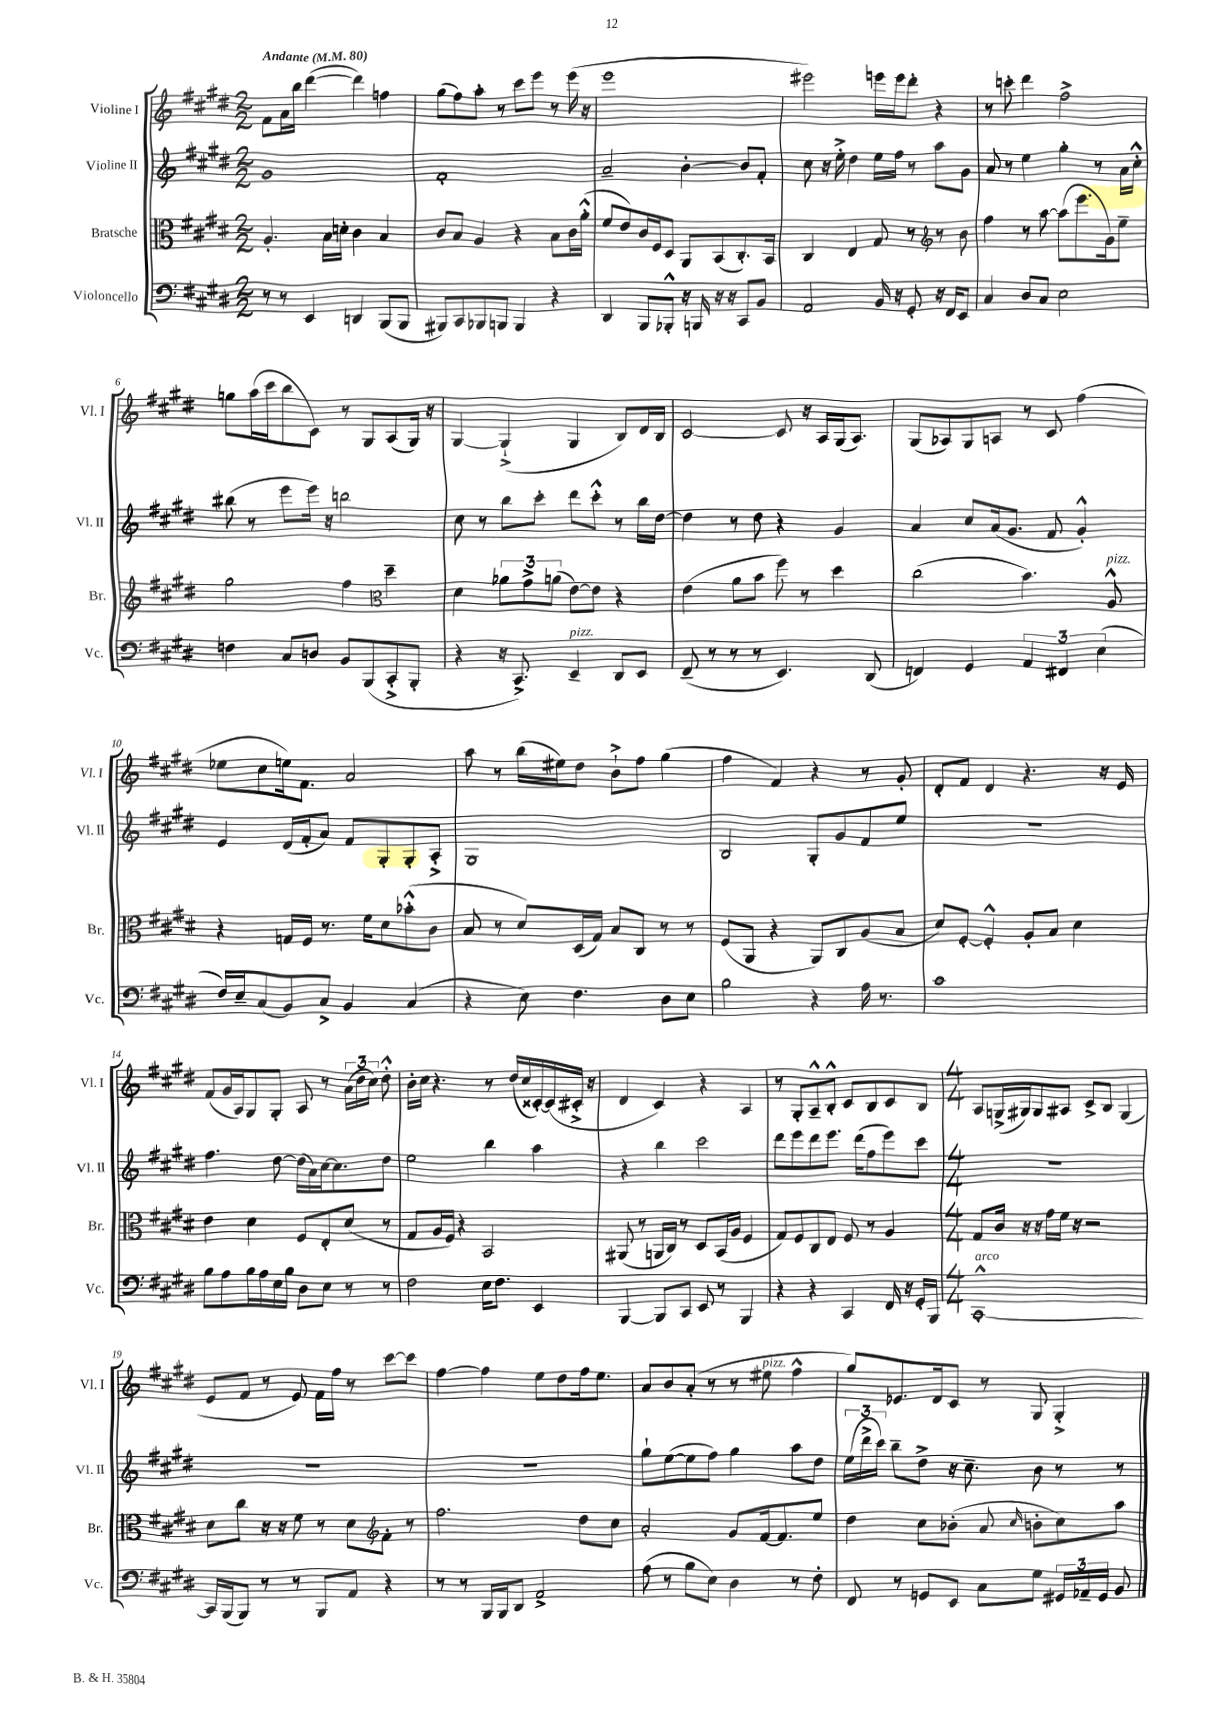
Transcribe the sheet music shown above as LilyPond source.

<<
\new StaffGroup <<
\new Staff = "s0" \with { instrumentName = "Violine I" shortInstrumentName = "Vl. I" } {
    \clef treble \key e \major \numericTimeSignature \time 2/2 \tempo "Andante" 4 = 80
    \autoBeamOff fis'8[ a'16 b''16] dis'''4~( dis'''4) f''4 |
    gis''8[( fis''8) a''8]-. r8 cis'''8[ e'''8] r8 e'''16( r16 |
    e'''1 |
    eis'''2) e'''16[ e'''16 dis'''8]-. r4 |
    r8 c'''8-. dis'''4 fis''2-> |
    g''8[ a''16( cis'''16 b''8 cis'8]) r8 gis8[ a8( gis16]) r16 |
    gis4~ gis4-!->( gis4 b8[) dis'16 b16] |
    cis'2~ cis'8 r16 a16[ gis16( a8.]) |
    gis8[( aes8) gis8 a8] r8 cis'8 fis''4( |
    ees''8[ cis''8 e''16) fis'8.] a'2 |
    a''8 r8 b''16[( eis''16) dis''8] b'8[-!-> fis''8] gis''4( |
    fis''4 fis'4) r4 r8 gis'8-. |
    dis'8[-. fis'8] dis'4 r4. r16 e'16 |
    fis'8[( gis'16 a16) gis8 gis8]-. a8 r8 \tuplet 3/2 { a'16[( dis''16 cis''16]) } dis''8-.-^ |
    b'16[-. cis''16] r4. r8 dis''16[( cis''16 cisis'16~-.) cisis'16( cis'16]-.-> r16 |
    dis'4 cis'4) r4 a4 |
    r8 gis8[-. a8---^ b8]-.-^ cis'8[ b8 cis'8 b8] |
    \numericTimeSignature \time 4/4 a8[ g16->( gis16) gis8 ais8] cis'8[-> b8] gis4( |
    e'8[ fis'8] r8 e'8) fis'16[ fis''16] r8 cis'''8[~ cis'''8] |
    fis''4~ fis''4 e''8[ dis''8 fis''16 e''8.] |
    a'8[ b'8 a'8]-.( r8 r8 eis''8^\markup { \italic "pizz." } fis''4-^ |
    gis''8[) ees'8. dis'16 cis'8] r8 gis8 gis4-.-> \bar "|." |
}
\new Staff = "s1" \with { instrumentName = "Violine II" shortInstrumentName = "Vl. II" } {
    \clef treble \key e \major \numericTimeSignature \time 2/2
    \autoBeamOff gis'1 |
    fis'1-. |
    a'2-- b'4~-. b'8[ fis'8]-. |
    cis''8 r16 e''16-.-> dis''4 e''16[ fis''16] r8 a''8[ gis'8] |
    a'8 r8 e''4 gis''4-. r8 a'16[ cis''16]-.-^ |
    bis''8( r8 e'''8[ e'''16]) r16 b''2 |
    cis''8 r8 b''8[ cis'''8]-. dis'''8[ cis'''8]-.-^ r8 b''16[ dis''16]~ |
    dis''4 r8 dis''8 r4 gis'4 |
    a'4 cis''8[ a'16( gis'8.] fis'8 gis'4-.-^) |
    e'4 dis'16[( fis'16-. a'8]) fis'8[ gis8-. gis8-. a8]-.-> |
    gis1 |
    b2 gis8[-. gis'8 fis'8 e''8] |
    R1 |
    fis''4. dis''8~ dis''16[( a'16) cis''16~ cis''8. dis''8] |
    e''2 b''4 a''4 |
    r4 b''4 cis'''2 |
    dis'''8[ e'''8 dis'''8 e'''8.] dis'''16[( fis''8 e'''8) cis'''8] |
    \numericTimeSignature \time 4/4 R1 |
    R1 |
    R1 |
    gis''8[-! e''8~( e''8 fis''8]) gis''4 a''8[ dis''8] |
    \tuplet 3/2 { e''16[( dis'''16-> cis'''16]) } b''8[-- dis''8]-> r16 cis''8.-- b'8 r8 r8 \bar "|." |
}
\new Staff = "s2" \with { instrumentName = "Bratsche" shortInstrumentName = "Br." } {
    \clef alto \key e \major \numericTimeSignature \time 2/2
    \autoBeamOff a4.-. b16[ d'16]-. cis'4 b4 |
    cis'8[ b8] a4 r4 b8[ cis'16 a'16]-.-^( |
    fis'8[ e'8) cis'16 fis16 dis8] a,8[ b,8( cis8.-.) b,16] |
    cis4 e4 gis8 r8 r8 b'8 |
    \clef treble fis''4 r8 a''8~ a''8[( e'''8. gis'16) e''8]-- |
    gis''2 fis''4 dis''4-- |
    \clef alto dis'4 \tuplet 3/2 { aes'8[ gis'8-> a'8]( } e'8[~) e'8] r4 |
    e'4( a'8[ b'8] fis''8) r8 dis''4 |
    cis''2( b'4.) a8-^^\markup { \italic "pizz." } |
    r4 g16[ fis16] r8. fis'16[ dis'8 bes'8-.-^( cis'8] |
    b8 r8 dis'8[) dis16( gis16]) b8[ cis8] r8 r8 |
    fis8[( a,8] r4 a,8[) cis8 a8( b8] |
    dis'8[) fis8]~-. fis4-.-^ a8[-. b8] dis'4 |
    e'4 dis'4 fis8[ e8-. dis'8]( r8 |
    gis8[ a16 fis16]) r4 b,2 |
    ais,8( r8 a,16[ cis16]) r8 dis8[ b,16( a16] fis4 |
    gis8[) fis8 cis8 e8] fis8 r8 a4 |
    \numericTimeSignature \time 4/4 gis8[ cis'16] r16 r16 gis'16[ fis'16] r16 r2 |
    dis'8[ cis''8] r16 r16 fis'8 r8 dis'8[ fis'8]-. r8 |
    \clef treble fis''2. dis''8[ cis''8] |
    a'2-. gis'8[ fis'16~ fis'8. e''8] |
    dis''4 cis''8[ bes'8]-.( a'8 \grace { cis''16 } b'8[-. cis''8) a''8] \bar "|." |
}
\new Staff = "s3" \with { instrumentName = "Violoncello" shortInstrumentName = "Vc." } {
    \clef bass \key e \major \numericTimeSignature \time 2/2
    \autoBeamOff r8 r8 e,4 d,4 b,,8[( b,,8] |
    bis,,8[) cis,8 bes,,8 b,,8] b,,4 r4 |
    dis,4 b,,8[ bes,,8]-.-^ r16 b,,16 r16 r16 cis,8[ b,8] |
    a,2 b,16 r16 gis,8-. r16 fis,16[ e,8] |
    cis4 dis8[ cis8] e2 |
    f4 cis8[ d8] b,8[ b,,8( cis,8-.-> b,,8]-. |
    r4 r16 cis,8.->) e,4--^\markup { \italic "pizz." } dis,8[ e,8] |
    fis,8--( r8 r8 r8 e,4.) dis,8( |
    f,4) gis,4 \tuplet 3/2 { a,4 fis,4 e4( } |
    fis16[) e16-- cis8( b,8) cis8]-> b,4 cis4( |
    r4 e8) fis4. dis8[ e8] |
    b2 r4 a16 r8. |
    cis'1 |
    b8[ a8 b16 a16 e16 b16] dis8[ e8] r8 r8 |
    fis2 e16[ fis8.] e,4 |
    b,,4~ b,,8[ cis,8] e,8 r8 b,,4 |
    r4 r4 cis,4 fis,16 r16 gis,16[-. b,,16] |
    \numericTimeSignature \time 4/4 cis,1~-.-^^\markup { \italic "arco" } |
    cis,16[ b,,16( b,,8]) r8 r8 b,,8[ a,8] r4 |
    r8 r8 b,,16[ b,,16 dis,8] a,2-> |
    a8( r8 b8[ e8]) dis4 r8 fis8-. |
    fis,8 r8 g,8[ e,8] cis8[ gis8] \tuplet 3/2 { gis,16[ aes,16-- gis,16] } b,8 \bar "|." |
}
>>
>>
